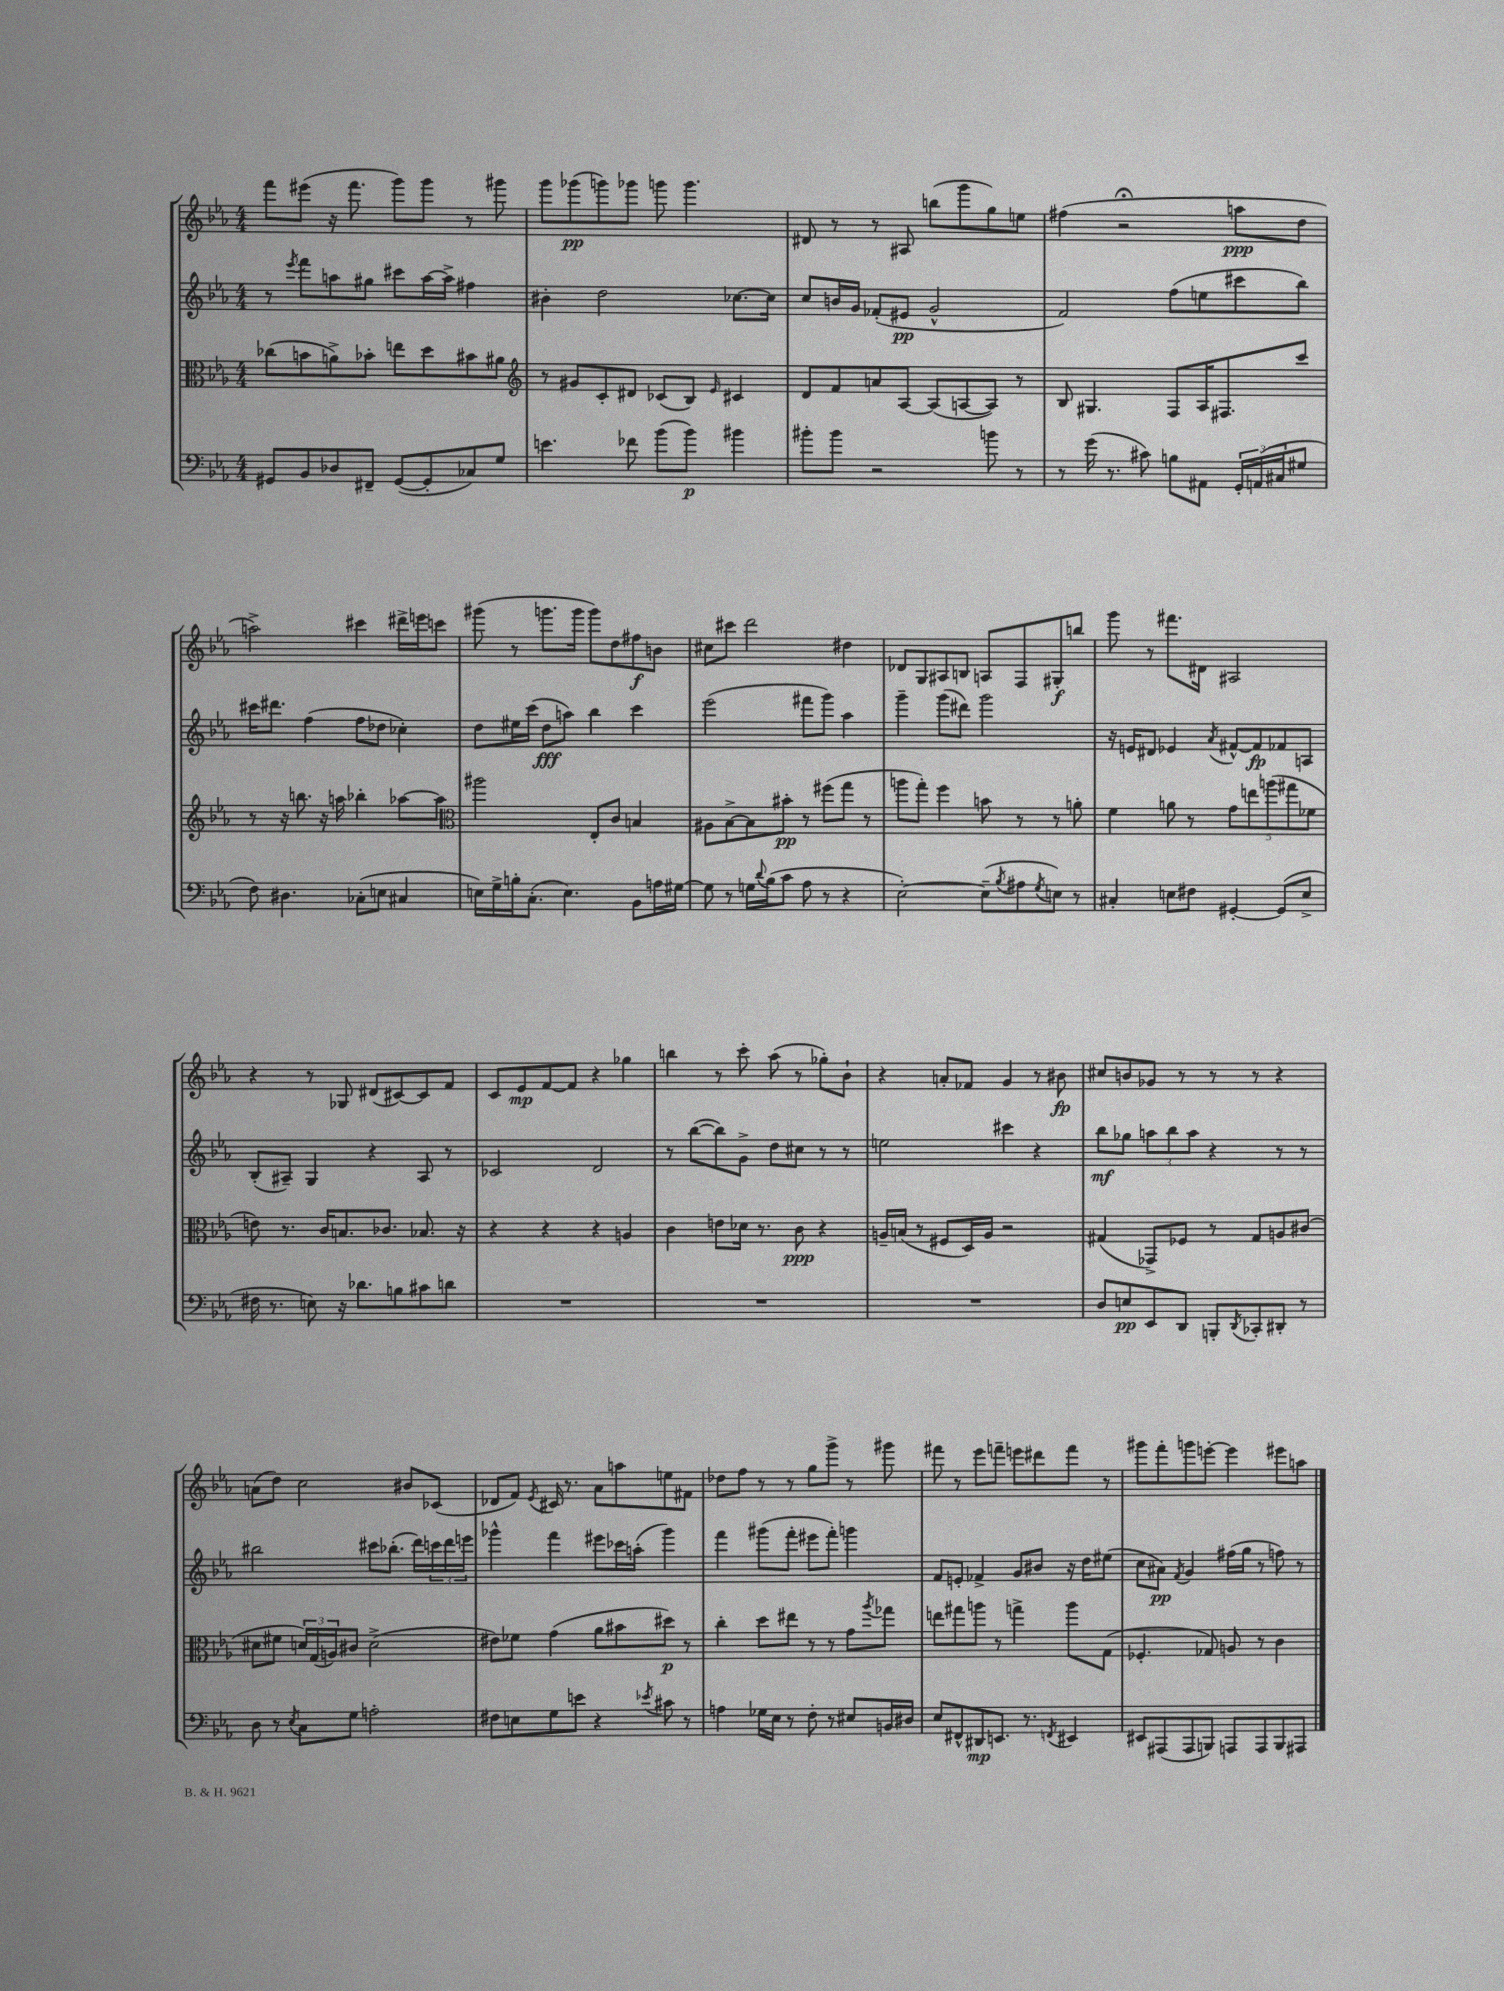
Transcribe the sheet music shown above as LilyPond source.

<<
\new StaffGroup <<
\new Staff = "s0" {
    \clef treble \key ees \major \numericTimeSignature \time 4/4
    f'''8 eis'''8( r16 f'''8. g'''8) g'''8 r8 gis'''8 |
    g'''8 ges'''8\pp( g'''8) ges'''8 g'''8 g'''4. |
    dis'8 r8 r8 ais8 b''8( g'''8 g''8) e''8 |
    fis''4( r2\fermata a''8\ppp d''8 |
    a''2->) cis'''4 dis'''16-> e'''16 c'''8 |
    gis'''8( r8 g'''8. g'''16 g'''8) d''8 fis''8\f b'8 |
    cis''8 cis'''8 d'''2 dis''4 |
    des'8 g8 ais8 b8 a8 f8 gis8-.\f b''8 |
    g'''8 r8 fis'''8. dis'16 ais2 |
    r4 r8 ges8 dis'8( cis'8~) cis'8 f'8 |
    c'8 ees'8\mp f'8~ f'8 r4 ges''4 |
    b''4 r8 c'''8-. aes''8( r8 ges''8-.) bes'8-! |
    r4 a'8-. fes'8 g'4 r8 bis'8\fp |
    cis''8 b'8 ges'8 r8 r8 r8 r4 |
    a'8( d''8) c''2 bis'8 ces'8( |
    des'8 f'8) \acciaccatura { ees'8 } cis'16 r8. aes'8 a''8 e''8 fis'8 |
    des''8 f''8 r8 r8 g''8 g'''8-> r8 gis'''8 |
    fis'''8 r8 ees'''8 f'''8-- e'''8 dis'''8 f'''8 r8 |
    gis'''8 f'''8-. g'''8 e'''8~-. e'''4 eis'''8 a''8 \bar "|." |
}
\new Staff = "s1" {
    \clef treble \key ees \major \numericTimeSignature \time 4/4
    r8 \acciaccatura { ees'''8 } f'''8 a''8 gis''8 cis'''8 a''16~ a''16-> fis''4 |
    bis'4-. d''2 ces''8.~ ces''16 |
    c''8 b'16 g'16 fes'8-.( eis'8\pp g'2-^ |
    f'2) f''8( e''8 cis'''8 bes''8) |
    cis'''16 dis'''8. f''4( f''8 des''8 ces''4-.) |
    d''8 eis''16 c'''16( d''8\fff a''8) bes''4 c'''4 |
    ees'''2( fis'''8 g'''8) aes''4 |
    g'''4-- g'''8( dis'''8) g'''2 |
    r16 e'16 dis'8 ees'4 \acciaccatura { aes'8 } fis'8~-^ fis'8\fp fes'8 a8 |
    bes8-.( ais8--) g4 r4 ais8 r8 |
    ces'2 d'2 |
    r8 bes''8~( bes''8) g'8-> d''8 cis''8 r8 r8 |
    e''2 cis'''4 r4 |
    bes''8\mf ges''8 \tuplet 3/2 { a''8 bes''8 a''8 } r4 r8 r8 |
    bis''2 cis'''8 bes''8.-.( d'''16) \tuplet 3/2 { c'''16 d'''16 e'''16 } |
    ges'''4-^ f'''4 eis'''8 ces'''16 a''16-.( ges'''4) |
    f'''4 gis'''8( f'''8-. eis'''8 f'''8-.) g'''4 |
    f'8 e'8-. fes'4-> g'8 bis'8 r16 d''16 eis''8( |
    c''8 ais'8\pp) \acciaccatura { f'8 } g'4 fis''16( g''16 r8 f''8) r8 \bar "|." |
}
\new Staff = "s2" {
    \clef alto \key ees \major \numericTimeSignature \time 4/4
    ces''8( b'8 a'8->) bes'8-. e''8 d''8 bis'8 ais'8 |
    \clef treble r8 gis'8 c'8-. dis'8 ces'8( bes8) \grace { ees'16 } cis'4 |
    d'8 f'8 a'8 aes8~ aes8( a8~ a8) r8 |
    bes8 gis4. f8 aes16 fis8. c'''8 |
    r8 r16 b''8. r16 a''16 bes''4-. aes''8~ aes''8 |
    \clef alto ais''2 ees8-. c'8 b4 |
    ais8 bes8~-> bes8 bis'8-.\pp r8 fis''8( g''8 r8 |
    a''8 g''8-.) f''4 b'8 r8 r8 a'8-. |
    f'4 a'8 r8 \tuplet 5/4 { g'8 e''8 a''8( gis''8 fes'8 } |
    e'8) r8. c'16 b8. ces'8. bes8. r16 |
    r4 r4 r4 a4 |
    c'4 e'8 des'16 r8. c'8\ppp r4 |
    a16-- b16( r8 fis8 d16) a16 r2 |
    gis4( ges,8->) fes8 r8 gis8 a8 cis'8( |
    dis'8 fis'8 \tuplet 3/2 { d'16) g16( a16) } cis'8 d'2->( |
    eis'8) fes'8 g'4( aes'8 bis'8 dis''8\p) r8 |
    c''4-. d''8 eis''8 r8 r8 g'8 \acciaccatura { aes''8 } ges''8 |
    e''8 gis''8 a''8 r8 g''4-> a''8 g8( |
    fes4.-. ges8) a8 r8 c'4 \bar "|." |
}
\new Staff = "s3" {
    \clef bass \key ees \major \numericTimeSignature \time 4/4
    gis,8 bes,8 des8 fis,8-- gis,8~( gis,8-. ces8) g8 |
    e'4. fes'8 bes'8( bes'8\p) bis'4 |
    bis'8-. bis'8 r2 b'8 r8 |
    r8 g'16( r8. cis'8) b8 ais,8 \tuplet 3/2 { g,16-. a,16( cis16 } gis8 |
    f8) dis4. ces8-.( e8 cis4 |
    e16) g16-> b16-. c8.-.( e4.) bes,8 a16 gis16~ |
    gis8 r8 g16 \appoggiatura { d'8 } bes16( c'8 aes8 r8 r4 |
    ees2~-.) ees8--( \acciaccatura { bes8 } ais8 \acciaccatura { g8 } e8) r8 |
    cis4-. e8 fis8 gis,4~-. gis,8( e8-> |
    fis16 r8. e8) r16 des'8. b8 cis'8 d'8 |
    R1 |
    R1 |
    R1 |
    d8 e8\pp ees,8 d,8 b,,8-. \acciaccatura { d,8 } ces,8-. dis,8-. r8 |
    d8 r8 \acciaccatura { ees8 } c8 g8 a2-. |
    fis8 e8 g8 e'8 r4 \acciaccatura { ees'8 } cis'8 r8 |
    a4 ges16 ees16 r8 f8-. r8 eis8 b,16 dis16 |
    ees8 fis,8-^ dis,8\mp e,8. r8. \acciaccatura { f,8 } eis,4 |
    eis,8 ais,,8( ais,,8 b,,8) a,,8 a,,8 b,,8 ais,,8 \bar "|." |
}
>>
>>
\layout { \context { \Score \remove "Bar_number_engraver" } }
